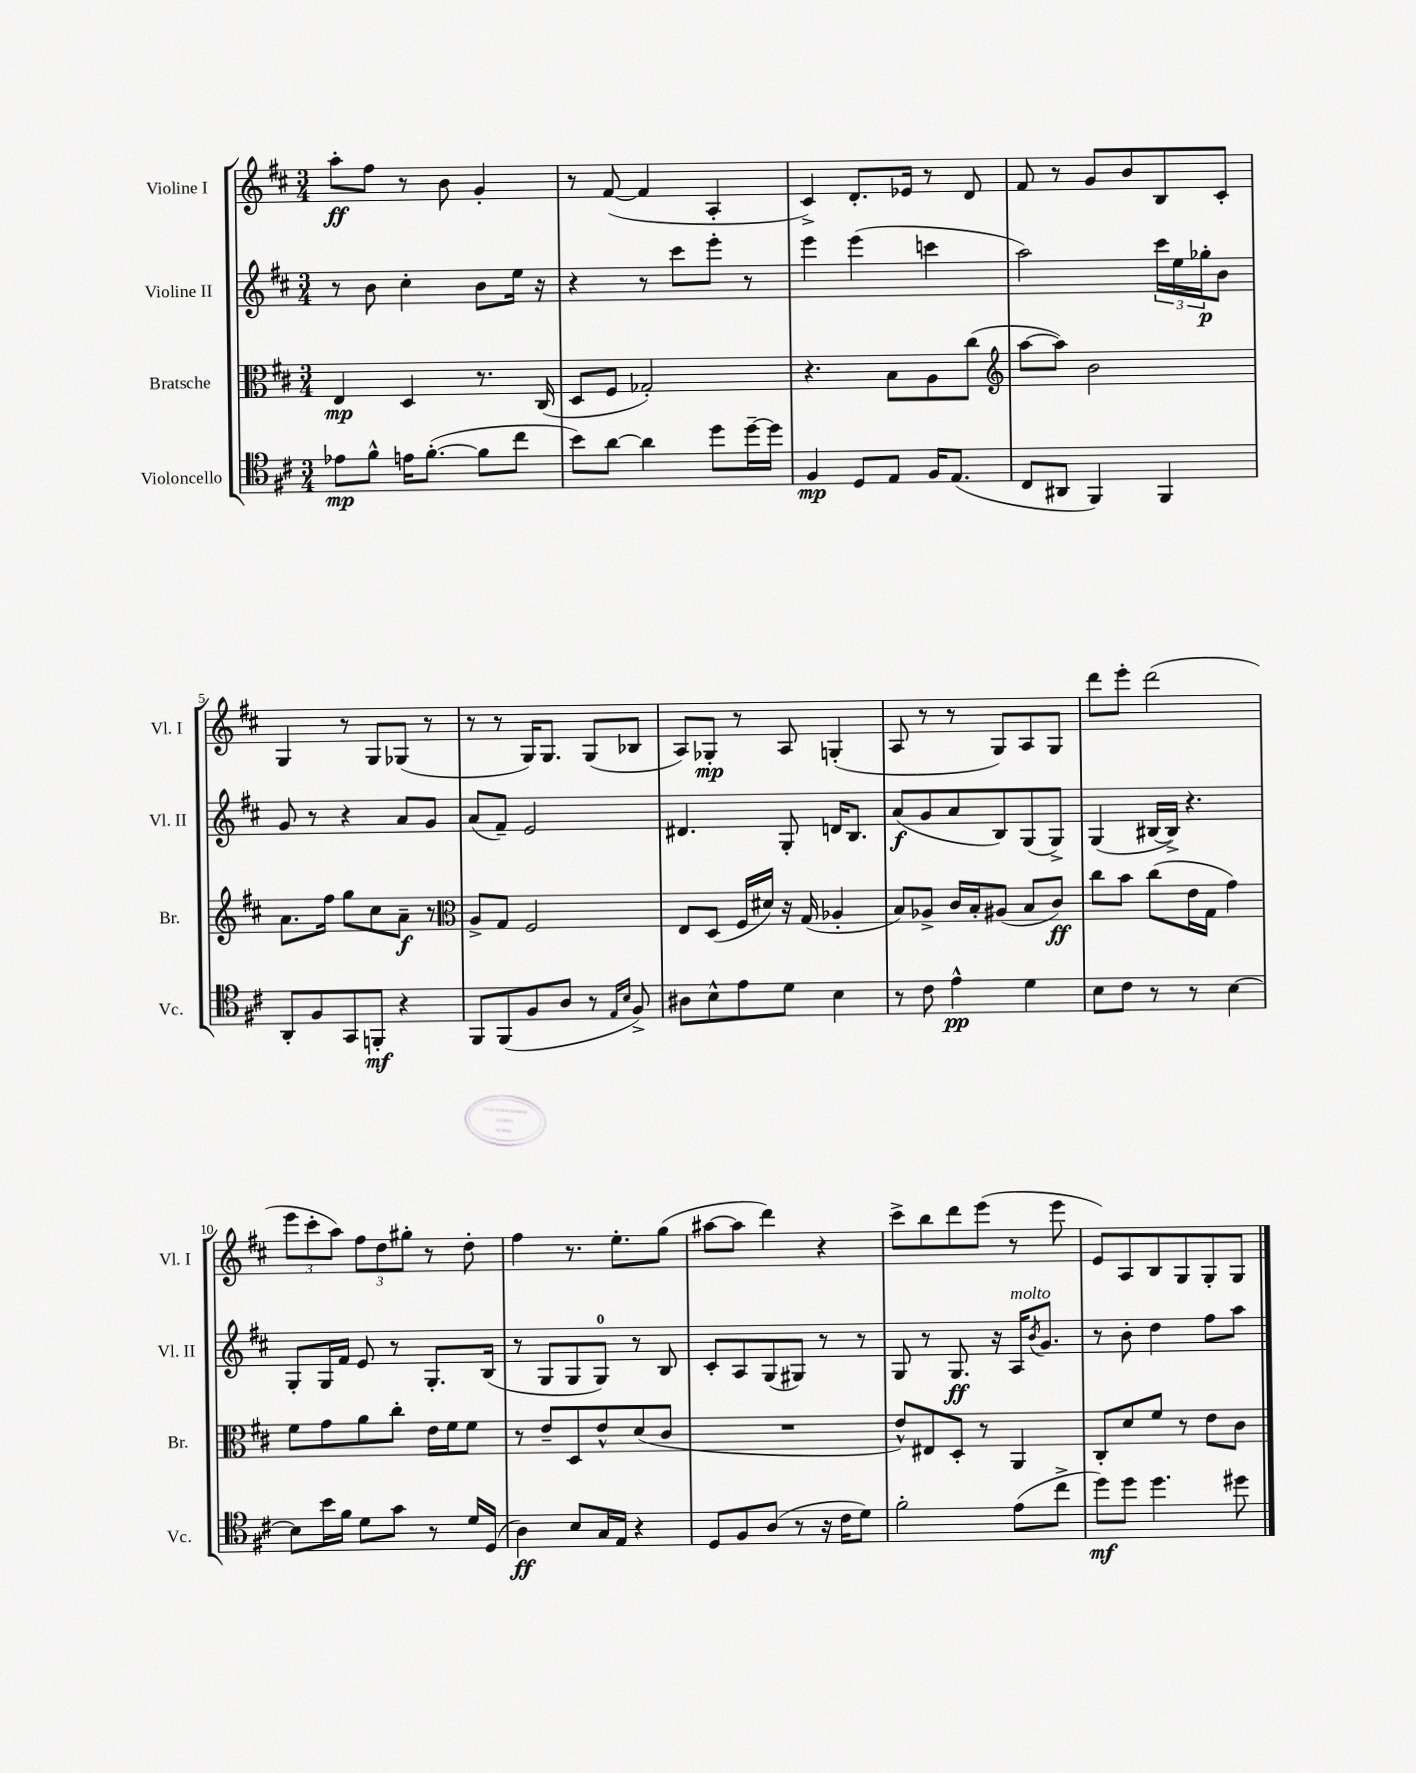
<<
\new StaffGroup <<
\new Staff = "s0" \with { instrumentName = "Violine I" shortInstrumentName = "Vl. I" } {
    \clef treble \key d \major \numericTimeSignature \time 3/4
    a''8-.\ff fis''8 r8 b'8 g'4-. |
    r8 fis'8~( fis'4 a4-. |
    cis'4->) d'8.-. ees'16 r8 d'8 |
    fis'8 r8 g'8 b'8 b8 cis'8-. |
    g4 r8 g8 ges8( r8 |
    r8 r8 g16) g8. g8( bes8 |
    a8) ges8-.\mp r8 a8 g4-.( |
    a8 r8 r8 g8) a8 g8 |
    d'''8 e'''8-. d'''2( |
    \tuplet 3/2 { e'''8 cis'''8-. a''8) } \tuplet 3/2 { fis''8 d''8 gis''8-. } r8 d''8-. |
    fis''4 r8. e''8.-. g''8( |
    ais''8~ ais''8 d'''4) r4 |
    cis'''8-> b''8 d'''8 e'''8( r8 e'''8 |
    e'8) a8 b8 g8 g8-. g8 \bar "|." |
}
\new Staff = "s1" \with { instrumentName = "Violine II" shortInstrumentName = "Vl. II" } {
    \clef treble \key d \major \numericTimeSignature \time 3/4
    r8 b'8 cis''4-. b'8 e''16 r16 |
    r4 r8 cis'''8 e'''8-. r8 |
    e'''4 e'''4( c'''4 |
    a''2) \tuplet 3/2 { cis'''16 e''16 ges''16-.\p } b'8 |
    g'8 r8 r4 a'8 g'8 |
    a'8( fis'8--) e'2 |
    dis'4. g8-. d'16 b8. |
    a'8\f( g'8 a'8 b8) g8( g8->) |
    g4( bis16~ bis16->) r4. |
    g8-. g16 fis'16 e'8 r8 g8.-. b16( |
    r8 g8 g8 g8-0) r8 b8 |
    cis'8-. a8 g8( gis8) r8 r8 |
    g8 r8 g8.\ff r16 a16^\markup { \italic "molto" } \acciaccatura { b'8 } g'8. |
    r8 b'8-. d''4 fis''8 a''8 \bar "|." |
}
\new Staff = "s2" \with { instrumentName = "Bratsche" shortInstrumentName = "Br." } {
    \clef alto \key d \major \numericTimeSignature \time 3/4
    e4\mp d4 r8. cis16( |
    d8 fis8 ges2-.) |
    r4. b8 a8 cis''8( |
    \clef treble a''8~ a''8) b'2 |
    a'8. fis''16 g''8 cis''8 a'8--\f r8 |
    \clef alto a8-> g8 fis2 |
    e8 d8( fis16 dis'16) r16 g16( aes4-. |
    b8) aes8-> cis'16 b16-. ais8( b8 cis'8\ff) |
    cis''8 b'8 cis''8( e'16 g16 g'4) |
    fis'8 g'8 a'8 cis''8-. e'16 fis'16 fis'8 |
    r8 e'8-- d8 e'8-^ d'8( cis'8 |
    R2. |
    e'8-^) eis8 d8-. r8 a,4 |
    cis8-. d'8 fis'8 r8 e'8 cis'8 \bar "|." |
}
\new Staff = "s3" \with { instrumentName = "Violoncello" shortInstrumentName = "Vc." } {
    \clef tenor \key d \major \numericTimeSignature \time 3/4
    ees'8\mp fis'8-^ e'16 fis'8.~-.( fis'8 cis''8 |
    b'8) a'8~ a'4 d''8 d''16~-- d''16 |
    fis4\mp d8 e8 fis16 e8.( |
    cis8 ais,8 fis,4) fis,4 |
    a,8-. fis8 g,8 f,8-.\mf r4 |
    fis,8 fis,8( fis8 a8 r8 \grace { e16 b16 } fis8->) |
    ais8 b8-^ e'8 d'8 b4 |
    r8 cis'8 e'4-^\pp d'4 |
    b8 cis'8 r8 r8 b4~ |
    b8 b'16 fis'16 d'8 g'8 r8 d'16 d16( |
    a4\ff) b8 g16 e16 r4 |
    d8 fis8 a8( r8 r16 cis'16 d'8) |
    fis'2-. e'8( cis''8-> |
    d''8\mf) d''8 d''4. dis''8 \bar "|." |
}
>>
>>
